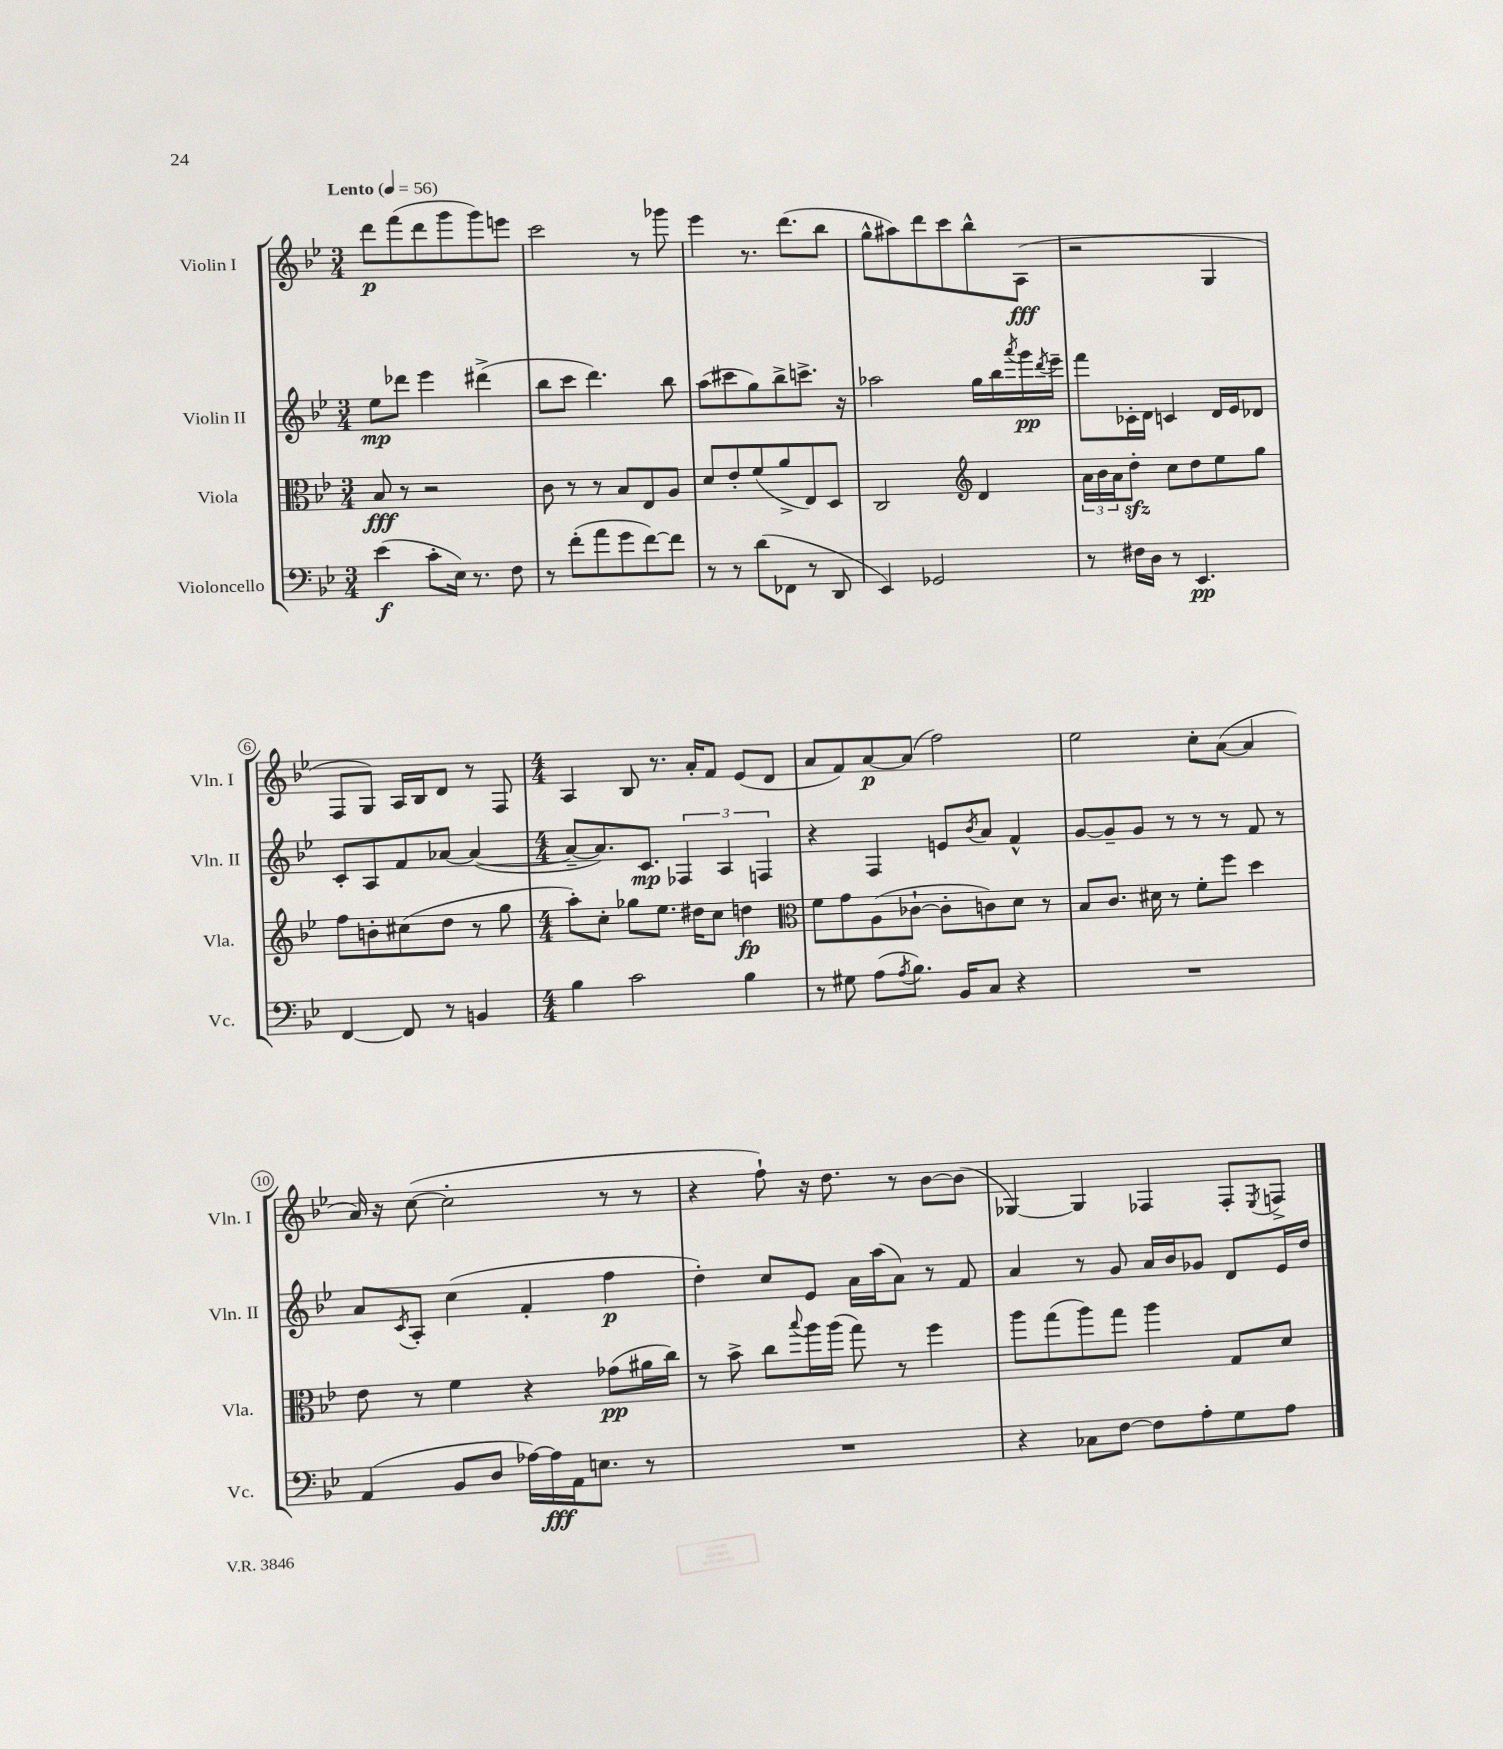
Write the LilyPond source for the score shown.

<<
\new StaffGroup <<
\new Staff = "s0" \with { instrumentName = "Violin I" shortInstrumentName = "Vln. I" } {
    \clef treble \key bes \major \numericTimeSignature \time 3/4 \tempo "Lento" 4 = 56
    d'''8\p f'''8( d'''8 g'''8 g'''8) e'''8 |
    c'''2 r8 ges'''8 |
    ees'''4 r8. d'''8.( bes''8 |
    g''8-^ ais''8) d'''8 c'''8 bes''8-^ a8\fff( |
    r2 g4 |
    f8 g8) a16 bes16 d'8 r8 f8 |
    \numericTimeSignature \time 4/4 a4 bes8 r8. a'16-. f'8 ees'8( d'8 |
    a'8 f'8) a'8~\p a'8( f''2) |
    ees''2 c''8-. a'8~( a'4 |
    a'16) r16 c''8~( c''2-. r8 r8 |
    r4 f''8-!) r16 d''8. r8 bes'8~ bes'8( |
    ges4~) ges4 fes4 fes8-. \acciaccatura { ees8 } f8-> \bar "|." |
}
\new Staff = "s1" \with { instrumentName = "Violin II" shortInstrumentName = "Vln. II" } {
    \clef treble \key bes \major \numericTimeSignature \time 3/4
    ees''8\mp des'''8 ees'''4 dis'''4->( |
    bes''8 c'''8 d'''4.) bes''8 |
    a''8( cis'''8 g''8) bes''8-> c'''8.-> r16 |
    aes''2 g''16 bes''16 \acciaccatura { a'''8 } g'''16\pp \acciaccatura { d'''8 } ees'''16-- |
    f'''8 ces'16-. d'16 c'4 d'16 ees'16 des'8 |
    c'8-. a8 f'8 aes'8~ aes'4~( |
    \numericTimeSignature \time 4/4 aes'8~-- aes'8.) c'8.\mp \tuplet 3/2 { fes4 a4 f4 } |
    r4 f4 e'8 \acciaccatura { bes'8 } a'8 f'4-^ |
    g'8~ g'8-- g'8 r8 r8 r8 f'8 r8 |
    a'8 \acciaccatura { c'8 } a8-. c''4( f'4-. f''4\p |
    d''4-.) c''8 ees'8 a'16 a''16( a'8) r8 f'8 |
    a'4 r8 g'8 a'16 bes'16 ges'8 d'8 ees'16 d''16 \bar "|." |
}
\new Staff = "s2" \with { instrumentName = "Viola" shortInstrumentName = "Vla." } {
    \clef alto \key bes \major \numericTimeSignature \time 3/4
    bes8\fff r8 r2 |
    c'8 r8 r8 bes8 ees8 a8 |
    d'8 ees'8-. f'8( a'8-> ees8) d8 |
    c2 \clef treble d'4 |
    \tuplet 3/2 { a'16 bes'16 a'16 } d''8-.\sfz c''8 d''8 ees''8 g''8 |
    f''8 b'8-. cis''8( d''8 r8 g''8 |
    \numericTimeSignature \time 4/4 a''8-.) c''8-. ges''8 ees''8. dis''16 c''8 d''4\fp |
    \clef alto f'8 g'8 a8( ces'8~-! ces'8-. c'8) d'8 r8 |
    bes8 c'8. dis'16 r8 f'8-. f''8 d''4 |
    ees'8 r8 f'4 r4 ges'8\pp( ais'16 c''16) |
    r8 bes'8-> c''8 \appoggiatura { bes''8 } a''16 a''16( g''8) r8 f''4 |
    a''8 g''8( a''8) g''8 a''4 g8 d'8 \bar "|." |
}
\new Staff = "s3" \with { instrumentName = "Violoncello" shortInstrumentName = "Vc." } {
    \clef bass \key bes \major \numericTimeSignature \time 3/4
    ees'4\f( c'8-. ees16) r8. f8 |
    r8 f'8-.( a'8 g'8 f'8~) f'8 |
    r8 r8 d'8( fes,8 r8 d,8 |
    ees,4) ges,2 |
    r8 fis16 d16 r8 ees,4.\pp |
    f,4~ f,8 r8 b,4 |
    \numericTimeSignature \time 4/4 bes4 c'2 bes4 |
    r8 gis8 a8( \acciaccatura { a8 } bes8.) bes,16 c8 r4 |
    R1 |
    a,4( bes,8 d8 aes16~) aes16\fff a,16 e8. r8 |
    R1 |
    r4 ces8 f8~ f8 a8-. g8 a8 \bar "|." |
}
>>
>>
\layout { \context { \Score \override BarNumber.stencil = #(make-stencil-circler 0.1 0.3 ly:text-interface::print) } }
